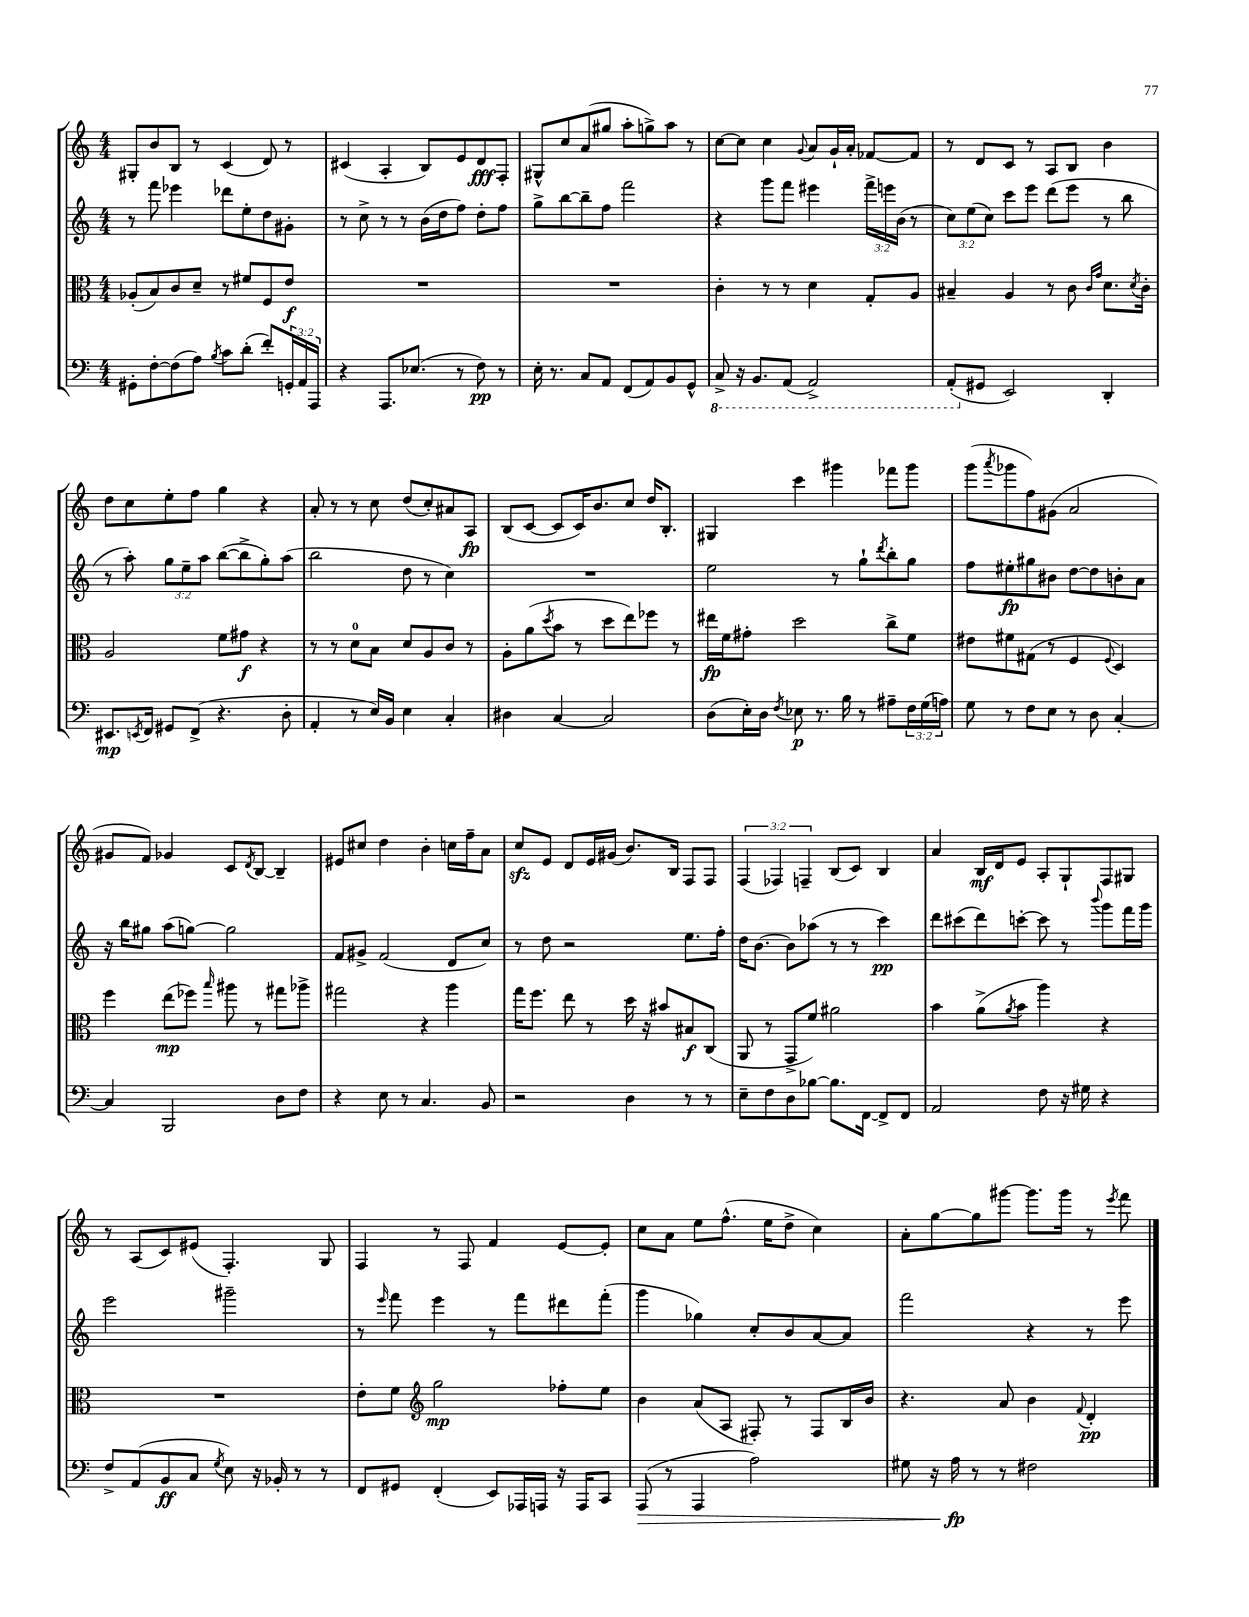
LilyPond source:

<<
\new StaffGroup <<
\new Staff = "s0" {
    \clef treble \key c \major \numericTimeSignature \time 4/4 \override Staff.TupletNumber.text = #tuplet-number::calc-fraction-text
    gis8-. b'8 b8 r8 c'4( d'8) r8 |
    cis'4( a4-. b8) e'8 d'8\fff f8-. |
    gis8-^ c''8 a'8( gis''8 a''8-. g''8->) a''8 r8 |
    c''8~ c''8 c''4 \appoggiatura { g'8 } a'8 g'16-! a'16-. fes'8~ fes'8 |
    r8 d'8 c'8 r8 a8 b8 b'4 |
    d''8 c''8 e''8-. f''8 g''4 r4 |
    a'8-. r8 r8 c''8 d''8( c''8-.) ais'8 a8\fp |
    b8( c'8~ c'8 c'16) b'8. c''8 d''16 b8.-. |
    gis4 c'''4 gis'''4 fes'''8 gis'''8 |
    g'''8( \acciaccatura { a'''8 } ges'''8 f''8) gis'8( a'2 |
    gis'8 f'8) ges'4 c'8 \acciaccatura { d'8 } b8~ b4-- |
    eis'8 cis''8 d''4 b'4-. c''16 f''16-- a'8 |
    c''8\sfz e'8 d'8 e'16 gis'16( b'8.) b16 f8 f8 |
    \tuplet 3/2 { f4( fes4) f4-- } b8( c'8) b4 |
    a'4 b16\mf d'16 e'8 a8-. g8-! f8 gis8 |
    r8 a8( c'8) eis'8( f4.-.) g8 |
    f4 r8 f8 f'4 e'8~ e'8-. |
    c''8 a'8 e''8 f''8.-^( e''16 d''8-> c''4) |
    a'8-. g''8~ g''8 gis'''8~ gis'''8. gis'''16 r8 \acciaccatura { e'''8 } f'''8 \bar "|." |
}
\new Staff = "s1" {
    \clef treble \key c \major \numericTimeSignature \time 4/4 \override Staff.TupletNumber.text = #tuplet-number::calc-fraction-text
    r8 f'''8 ees'''4 des'''8 e''8-. d''8 gis'8-. |
    r8 c''8-> r8 r8 b'16( d''16 f''8) d''8-. f''8 |
    g''8-> b''8~ b''8-- f''8 f'''2 |
    r4 g'''8 f'''8 eis'''4 \tuplet 3/2 { f'''16-> e'''16 b'16( } r8 |
    \tuplet 3/2 { c''8) e''8( c''8) } c'''8 e'''8 d'''8( e'''8 r8 b''8 |
    r8 a''8-.) \tuplet 3/2 { g''8 e''8-- a''8 } b''8~( b''8-> g''8-.) a''8( |
    b''2 d''8 r8 c''4) |
    R1 |
    e''2 r8 g''8-! \acciaccatura { d'''8 } b''8-. g''8 |
    f''8 eis''8-.\fp gis''8 bis'8 d''8~ d''8 b'8-. a'8 |
    r16 b''16 gis''8 a''8( g''8~) g''2 |
    f'8 gis'8-> f'2( d'8 c''8) |
    r8 d''8 r2 e''8. f''16-. |
    d''16 b'8.~ b'8 aes''8( r8 r8 c'''4\pp) |
    d'''8 cis'''8( d'''8) c'''8~-. c'''8 r8 \appoggiatura { b'''8 } g'''8 f'''16 g'''16 |
    e'''2 gis'''2-- |
    r8 \grace { e'''16 } f'''8 e'''4 r8 f'''8 dis'''8 f'''8-.( |
    g'''4 ges''4) c''8-. b'8 a'8~ a'8 |
    f'''2 r4 r8 e'''8 \bar "|." |
}
\new Staff = "s2" {
    \clef alto \key c \major \numericTimeSignature \time 4/4
    aes8-.( b8) c'8 d'8-- r8 fis'8 f8 e'8\f |
    R1 |
    R1 |
    c'4-. r8 r8 d'4 g8-. a8 |
    bis4-- a4 r8 c'8 \grace { c'16 g'16 } d'8. \acciaccatura { d'8 } c'16-. |
    a2 f'8 gis'8\f r4 |
    r8 r8 d'8-0 b8 d'8 a8 c'8 r8 |
    a8-. a'8( \acciaccatura { d''8 } b'8 r8 d''8 e''8) fes''8 r8 |
    eis''16\fp f'16 gis'8-. d''2 c''8-> f'8 |
    eis'8 fis'8 gis8( r8 f4 \appoggiatura { f8 } d4) |
    f''4 e''8\mp( fes''8) \grace { b''16 } ais''8 r8 gis''8 aes''8-> |
    gis''2 r4 a''4 |
    g''16 f''8. e''8 r8 d''16 r16 bis'8 bis8\f c8( |
    a,8 r8 g,8-> f'8) ais'2 |
    b'4 a'8->( \acciaccatura { a'8 } b'8 a''4) r4 |
    R1 |
    e'8-. f'8 \clef treble g''2\mp fes''8-. e''8 |
    b'4 a'8( a8 fis8-.) r8 fis8 b16 b'16 |
    r4. a'8 b'4 \appoggiatura { f'8 } d'4-.\pp \bar "|." |
}
\new Staff = "s3" {
    \clef bass \key c \major \numericTimeSignature \time 4/4 \override Staff.TupletNumber.text = #tuplet-number::calc-fraction-text
    gis,8-. f8~-. f8( a8) \acciaccatura { b8 } c'8 d'8-.( f'8-.) \tuplet 3/2 { g,16-. a,16 a,,16 } |
    r4 a,,8. ees8.( r8 f8\pp) r8 |
    e16-. r8. c8 a,8 f,8( a,8) b,8 g,8-^ |
    \ottava #-1 c,8-> r16 b,,8. a,,8( a,,2->) |
    a,,8-.( \ottava #0 gis,8 e,2) d,4-. |
    eis,8.\mp \acciaccatura { e,8 } f,16 gis,8 f,8->( r4. d8-. |
    a,4-. r8 e16) b,16 e4 c4-. |
    dis4 c4~ c2 |
    d8( e16-.) d16 \acciaccatura { f8 } ees8\p r8. b16 r8 ais8-- \tuplet 3/2 { f16 g16( a16) } |
    g8 r8 f8 e8 r8 d8 c4~-. |
    c4 b,,2 d8 f8 |
    r4 e8 r8 c4. b,8 |
    r2 d4 r8 r8 |
    e8-- f8 d8 bes8~ bes8. f,16~ f,8-> f,8 |
    a,2 f8 r16 gis16 r4 |
    f8-> a,8( b,8\ff c8 \acciaccatura { g8 } e8) r16 bes,16-. r8 r8 |
    f,8 gis,8 f,4-.( e,8) aes,,16 a,,16 r16 a,,16 c,8 |
    a,,8\>( r8 a,,4 a2) |
    gis8 r16 a16\fp\! r8 r8 fis2 \bar "|." |
}
>>
>>
\layout { \context { \Score \remove "Bar_number_engraver" } }
